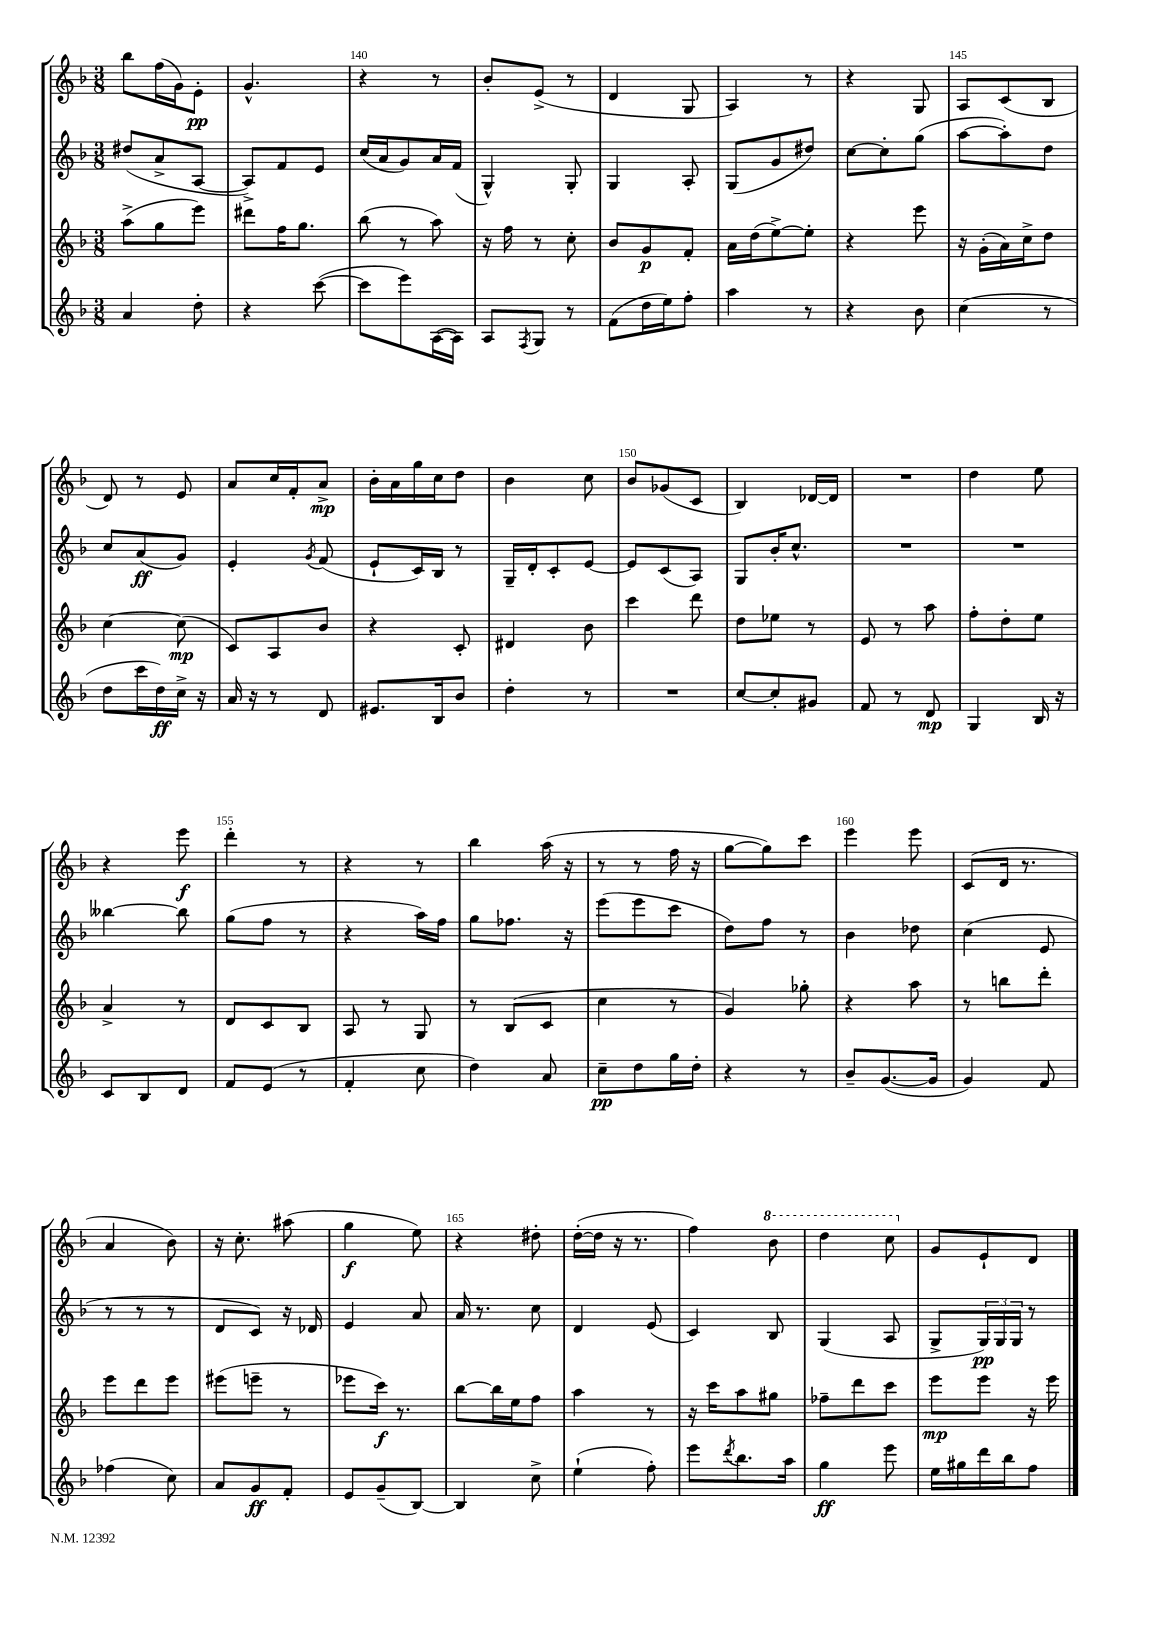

**kern	**kern	**kern	**kern
*staff4	*staff3	*staff2	*staff1
*clefG2	*clefG2	*clefG2	*clefG2
*k[b-]	*k[b-]	*k[b-]	*k[b-]
*M3/8	*M3/8	*M3/8	*M3/8
4a/	(8aa^\L	(8dd#/L	8bb-\L
.	8gg\	8a^/	(16ff\L
.	.	.	16g\J)
8dd'\	8eee\J)	[8A/J	8e'\J
=	=	=	=
4r	8ddd#\L	8A^/]L)	4.g^^/
.	16ff\K	8f/	.
.	8.gg\J	.	.
([8ccc\	.	8e/J	.
=	=	=	=
8ccc\]L	(8bb-\	(16cc/LL	4r
.	.	16a/J	.
8eee\)	8r	8g/)	.
([16A\L	8aa\)	16a/L	8r
16A\]JJ)	.	(16f/JJ	.
=	=	=	=
8A/L	16r	4G^^/)	8b-'/L
.	16ff\	.	.
8qF/	.	.	.
8G/J	8r	.	(8e^/J
8r	8cc'\	8G'/	8r
=	=	=	=
(8f\L	8b-/L	4G/	4d/
16dd\L	8g/	.	.
16ee\J)	.	.	.
8ff'\J	8f'/J	8A'/	8G/
=	=	=	=
4aa\	16a\LL	(8G/L	4A/)
.	(16dd\J	.	.
.	[8ee^\)	8g/	.
8r	8ee'\]J	8dd#/J)	8r
=	=	=	=
4r	4r	[8cc\L	4r
.	.	8cc'\]	.
8b-\	8eee\	(8gg\J	8G/
=	=	=	=
(4cc\	16r	[8aa\L	8A/L
.	(16g'\LL	.	.
.	16a\)	8aa'\])	(8c/
.	16cc^\J	.	.
8r	8dd\J	8dd\J	8B-/J
=	=	=	=
8dd\L	[4cc\	8cc/L	8d/)
16ccc\L	.	(8a/	8r
16dd\)	.	.	.
16cc^\JJ	(8cc\]	8g/J)	8e/
16r	.	.	.
=	=	=	=
16a/	8c/L)	4e'/	8a/L
16r	.	.	.
8r	8A/	.	16cc/L
.	.	.	16f'/J
.	.	8qg/	.
8d/	8b-/J	(8f/	8a^/J
=	=	=	=
8.e#/L	4r	8e`/L	16b-'\LL
.	.	.	16a\
.	.	16c/L)	16gg\
16B-/k	.	16B-/JJ	16cc\J
8b-/J	8c'/	8r	8dd\J
=	=	=	=
4dd'\	4d#/	16G~/LL	4b-\
.	.	16d'/J	.
.	.	8c'/	.
8r	8b-\	[8e/J	8cc\
=	=	=	=
4.r	4ccc\	8e/]L	8b-/L
.	.	(8c/	(8g-/
.	8ddd\	8A/J)	8c/J
=	=	=	=
[8cc/L	8dd\L	8G/L	4B-/)
8cc'/]	8ee-\J	16b-'/K	.
.	.	8.cc^^/J	.
8g#/J	8r	.	[16d-/LL
.	.	.	16d-/]JJ
=	=	=	=
8f/	8e/	4.r	4.r
8r	8r	.	.
8d/	8aa\	.	.
=	=	=	=
4G/	8ff'\L	4.r	4dd\
.	8dd'\	.	.
16B-/	8ee\J	.	8ee\
16r	.	.	.
=	=	=	=
8c/L	4a^/	[4bb--\	4r
8B-/	.	.	.
8d/J	8r	8bb--\]	8eee\
=	=	=	=
8f/L	8d/L	(8gg\L	4ddd'\
(8e/J	8c/	8ff\J	.
8r	8B-/J	8r	8r
=	=	=	=
4f'/	8A/	4r	4r
.	8r	.	.
8cc\	8G/	16aa\LL)	8r
.	.	16ff\JJ	.
=	=	=	=
4dd\)	8r	8gg\L	4bb-\
.	(8B-/L	8.ff-\J	.
8a/	8c/J	.	(16aa\
.	.	16r	16r
=	=	=	=
8cc~\L	4cc\	(8eee\L	8r
8dd\	.	8eee\	8r
16gg\L	8r	8ccc\J	16ff\
16dd'\JJ	.	.	16r
=	=	=	=
4r	4g/)	8dd\L)	[8gg\L
.	.	8ff\J	8gg\])
8r	8gg-'\	8r	8ccc\J
=	=	=	=
8b-~/L	4r	4b-\	4eee\
([8.g/	.	.	.
.	8aa\	8dd-\	8eee\
16g/]Jk	.	.	.
=	=	=	=
4g/)	8r	(4cc\	(8c/L
.	8bb\L	.	16d/Jk
.	.	.	8.r
8f/	8ddd'\J	8e/	.
=	=	=	=
(4ff-\	8eee\L	8r	4a/
.	8ddd\	8r	.
8cc\)	8eee\J	8r	8b-\)
=	=	=	=
8a/L	(8eee#\L	8d/L	16r
.	.	.	8.cc'\
8g/	8eee~\J	8c/J)	.
8f'/J	8r	16r	(8aa#\
.	.	16d-/	.
=	=	=	=
8e/L	8eee-\L	4e/	4gg\
(8g~/	16ccc\Jk)	.	.
.	8.r	.	.
[8B-/J)	.	8a/	8ee\)
=	=	=	=
4B-/]	[8bb-\L	16a/	4r
.	.	8.r	.
.	16bb-\]L	.	.
.	16ee\J	.	.
8cc^\	8ff\J	8cc\	8dd#'\
=	=	=	=
(4ee`\	4aa\	4d/	([16dd'\LL
.	.	.	16dd\]JJ
.	.	.	16r
.	.	.	8.r
8ff'\)	8r	(8e/	.
=	=	=	=
8eee\L	16r	4c/)	4ff\)
.	16ccc\LK	.	.
8qddd/	.	.	.
8.bb-\	8aa\	.	.
.	8gg#\J	8B-/	8bb-\
16aa\Jk	.	.	.
=	=	=	=
4gg\	8ff-~\L	(4G/	4ddd\
.	8ddd\	.	.
8eee\	8ccc\J	8A/	8ccc\
=	=	=	=
16ee\LL	8eee\L	8G^/L	8g/L
16gg#\	.	.	.
16ddd\	8eee\J	24G/L)	8e`/
.	.	24G/	.
16bb-\J	.	.	.
.	.	24G/JJ	.
8ff\J	16r	8r	8d/J
.	16eee\	.	.
==	==	==	==
*-	*-	*-	*-
